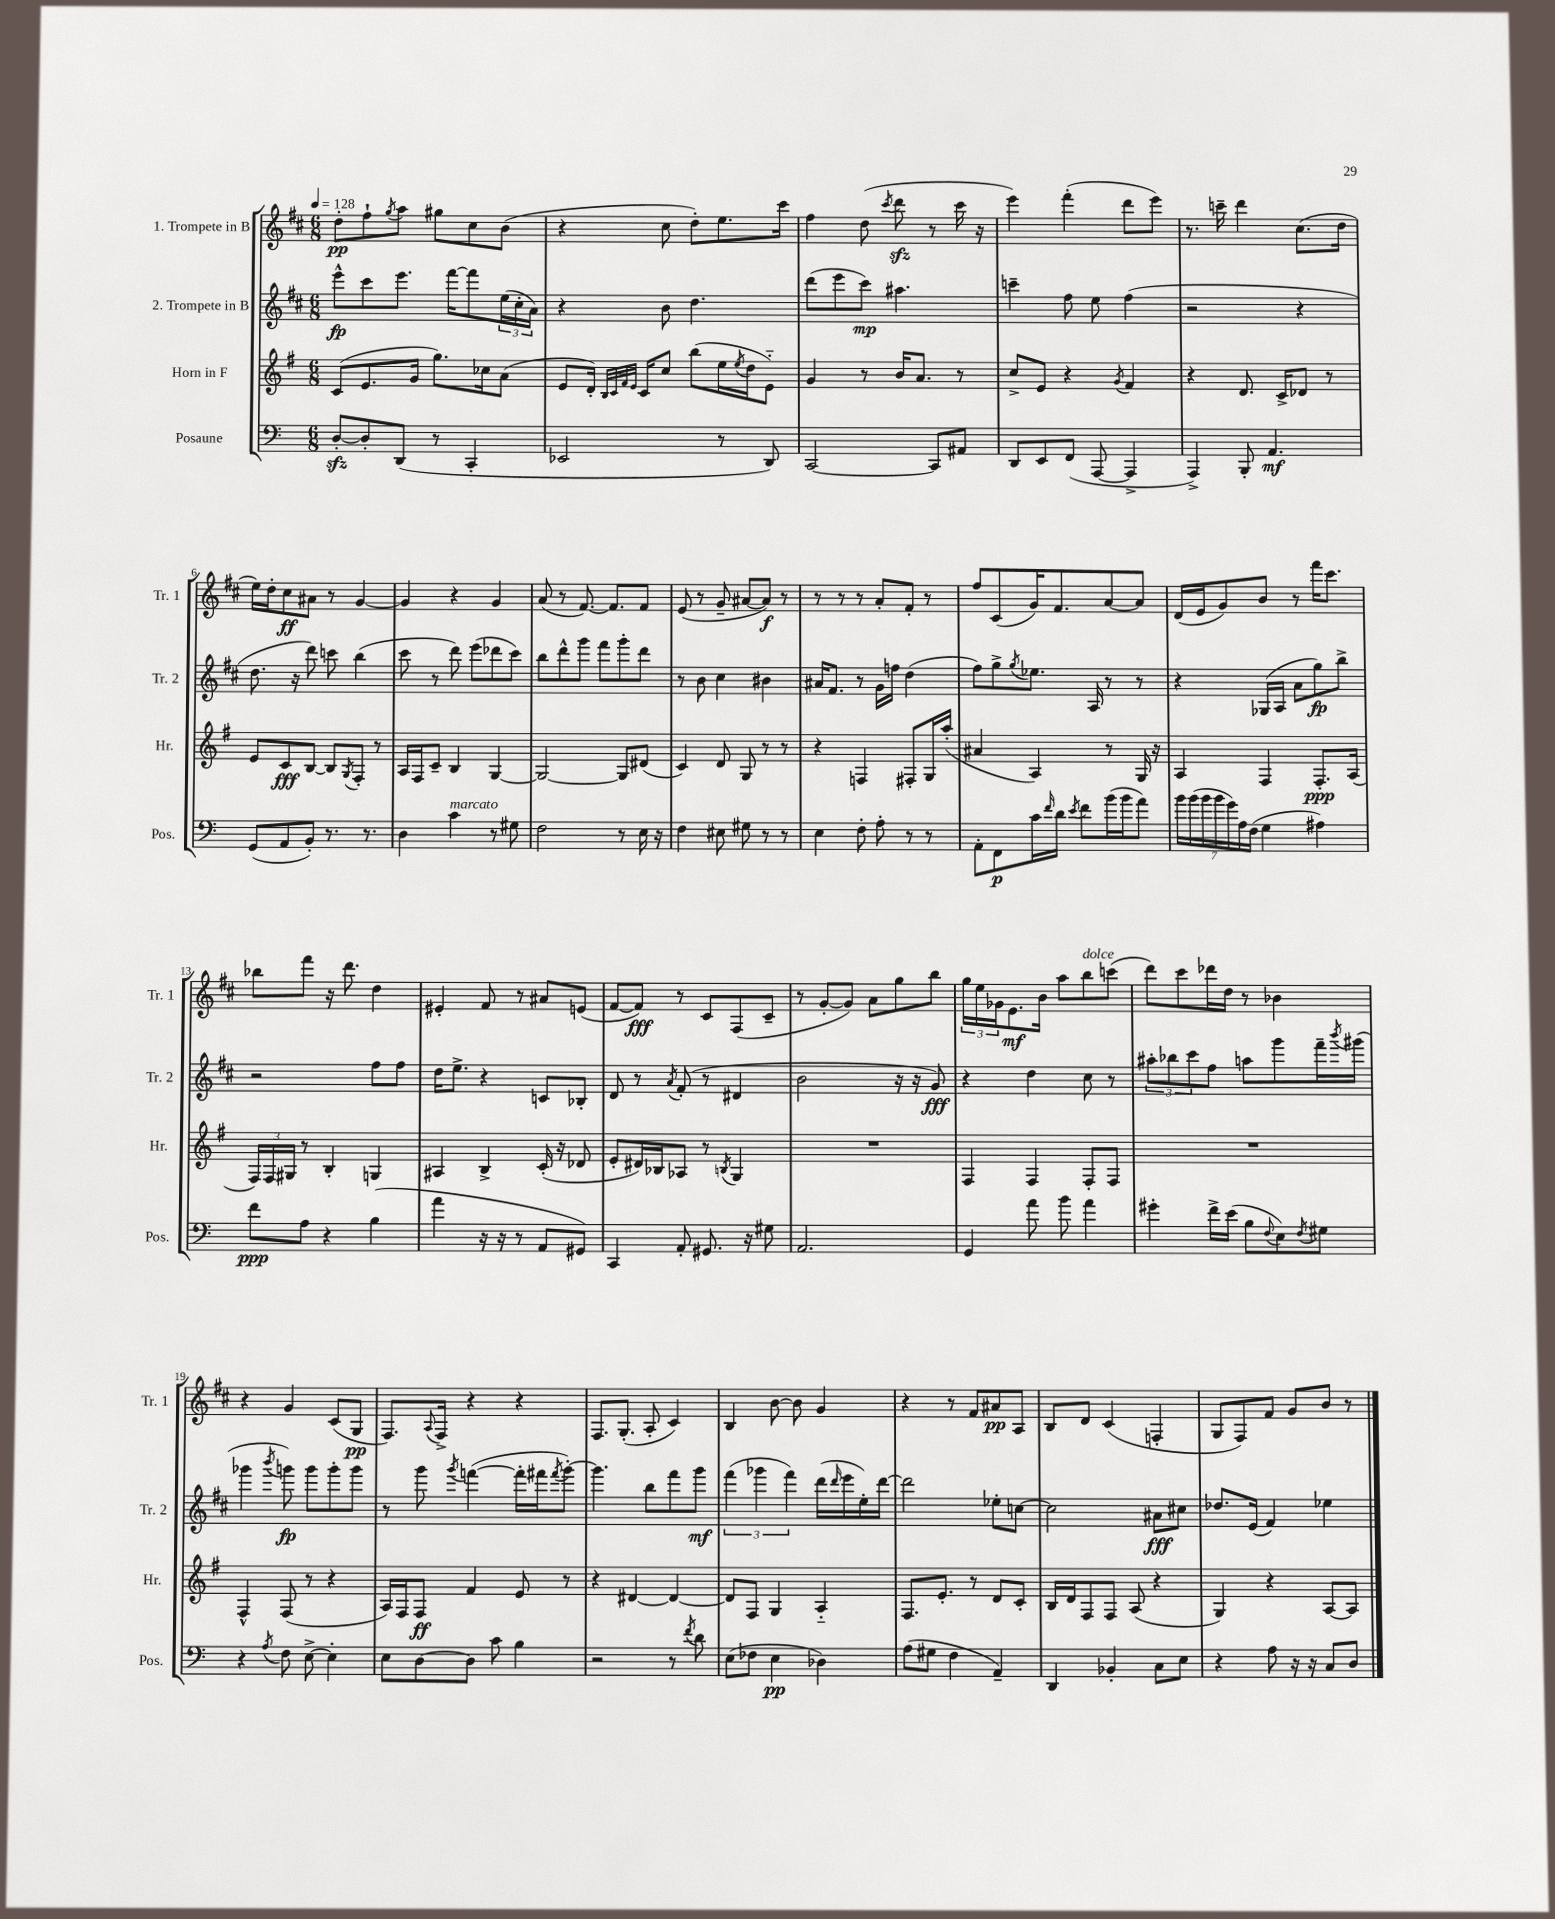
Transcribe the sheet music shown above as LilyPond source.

<<
\new StaffGroup <<
\new Staff = "s0" \with { instrumentName = "1. Trompete in B" shortInstrumentName = "Tr. 1" } {
    \clef treble \key d \major \numericTimeSignature \time 6/8 \tempo 4 = 128
    d''8-.\pp fis''8-! \acciaccatura { g''8 } a''8 gis''8 cis''8 b'8( |
    r4 cis''8 d''8-.) e''8. cis'''16 |
    fis''4 d''8( \acciaccatura { cis'''8 } d'''8\sfz r8 cis'''16 r16 |
    e'''4) fis'''4-.( d'''8 e'''8) |
    r8. c'''16-- d'''4 cis''8.( d''16 |
    e''16) d''16-. cis''8\ff ais'8 r8 g'4~ |
    g'4 r4 g'4 |
    a'8( r8 fis'8.~) fis'8. fis'8 |
    e'8( r8 g'8-- ais'8~ ais'8\f) r8 |
    r8 r8 r8 a'8-. fis'8-. r8 |
    fis''8 cis'8( g'16) fis'8. a'8~ a'8 |
    d'16( e'16 g'8) b'8 r8 fis'''16 cis'''8. |
    bes''8 fis'''8 r16 d'''8. d''4 |
    eis'4-. fis'8 r8 ais'8 e'8( |
    fis'8~ fis'8\fff) r8 cis'8 fis8( cis'8-- |
    r8 g'8~-. g'8) a'8 g''8 b''8 |
    \tuplet 3/2 { g''16 e''16 ges'16 } e'8.\mf b'16 a''8 b''8^\markup { \italic "dolce" } c'''8( |
    d'''8) cis'''8 des'''16 d''16 r8 bes'4 |
    r4 g'4 cis'8( g8\pp |
    fis8.) \appoggiatura { a8 } fis16-> r4 r4 |
    fis8. g8.-.( a8-. cis'4) |
    b4 b'8~ b'8 g'4 |
    r4 r8 fis'8 ais'8\pp a8 |
    b8 d'8 cis'4( f4-. |
    g8 fis8) fis'8 g'8 b'8 r8 \bar "|." |
}
\new Staff = "s1" \with { instrumentName = "2. Trompete in B" shortInstrumentName = "Tr. 2" } {
    \clef treble \key d \major \numericTimeSignature \time 6/8
    e'''8-^\fp cis'''8 e'''8. fis'''16~ fis'''8 \tuplet 3/2 { e''16( cis''16-. a'16) } |
    r4 b'8 d''4. |
    d'''8( e'''8 cis'''8\mp) ais''4. |
    c'''4-- fis''8 e''8 fis''4( |
    r2 r4 |
    d''8. r16 d'''8) c'''8 b''4( |
    cis'''8 r8 d'''8) e'''8( des'''8 cis'''8) |
    b''8 d'''8-^ g'''8 fis'''8 g'''8-. d'''8 |
    r8 b'8 cis''4 bis'4 |
    ais'16 fis'8. r8 g'16 f''16 d''4( |
    fis''8) g''8-> \acciaccatura { g''8 } ees''8. a16 r8 r8 |
    r4 ges16( a16 a'8 g''8\fp) b''8-> |
    r2 fis''8 fis''8 |
    d''16 e''8.-> r4 c'8 bes8-. |
    d'8 r8 \acciaccatura { a'8 } fis'8-.( r8 dis'4 |
    b'2 r16 r16 g'8\fff) |
    r4 d''4 cis''8 r8 |
    \tuplet 3/2 { ais''8-. bes''8 cis'''8 } fis''8 a''8 g'''8 fis'''16-- \acciaccatura { b'''8 } gis'''16( |
    ges'''4 \acciaccatura { b'''8 } g'''8\fp) g'''8 g'''8-. g'''8 |
    r8 g'''8 \acciaccatura { g'''8 } f'''4~( f'''16-. fis'''16 \acciaccatura { fis'''8 } g'''8~-.) |
    g'''4. b''8 fis'''8 g'''8\mf |
    \tuplet 3/2 { fis'''4( ges'''4 fis'''4) } d'''16( \grace { d'''16 } e'''16 e''16-.) d'''16~ |
    d'''2 ees''8-. c''8~ |
    c''2 ais'8\fff cis''8 |
    des''8. e'16( fis'4) ees''4 \bar "|." |
}
\new Staff = "s2" \with { instrumentName = "Horn in F" shortInstrumentName = "Hr." } {
    \clef treble \key g \major \numericTimeSignature \time 6/8
    c'8( e'8. g'16 g''8.) ces''16 a'8( |
    e'8 d'16-.) \grace { b32 c'32 fis'32 e'32 } c'16 c''8 b''8( e''16 \acciaccatura { e''8 } d''16 e'8-_) |
    g'4 r8 b'16 a'8. r8 |
    c''8-> e'8 r4 \acciaccatura { g'8 } fis'4 |
    r4 d'8. c'16-> des'8 r8 |
    e'8 c'8\fff b8~ b8 \acciaccatura { g8 } fis8-. r8 |
    a16 fis16 c'8-- b4 g4~ |
    g2~ g8 dis'8( |
    c'4) d'8 g8 r8 r8 |
    r4 f4 fis8-. g16 a''16-.( |
    ais'4 a4) r8 g16 r16 |
    a4 fis4 fis8.-.\ppp a16( |
    \tuplet 3/2 { fis16) fis16 gis16 } r8 b4-. g4 |
    ais4 b4-> c'16-.( r16 des'8 |
    e'8-. dis'16) bes16 aes8 r8 \acciaccatura { b8 } g4 |
    R2. |
    fis4 fis4 fis8-. fis8 |
    R2. |
    fis4-^ fis8( r8 r4 |
    a16) fis16 fis8\ff fis'4 e'8 r8 |
    r4 dis'4~ dis'4~ |
    dis'8 fis8 g4 a4-_ |
    fis8. e'8.-. r8 d'8 c'8-. |
    b16 d'16 fis8 fis8 a8( r4 |
    g4) r4 a8~ a8 \bar "|." |
}
\new Staff = "s3" \with { instrumentName = "Posaune" shortInstrumentName = "Pos." } {
    \clef bass \key c \major \numericTimeSignature \time 6/8
    d8~-.\sfz d8-. d,8( r8 c,4-. |
    ees,2 r8 d,8) |
    c,2~ c,8 ais,8 |
    d,8 e,8 f,8( a,,8~ a,,4-> |
    a,,4->) b,,8-. a,4.\mf |
    g,8( a,8 b,8-.) r8. r8. |
    d4 c'4^\markup { \italic "marcato" } r8 gis8 |
    f2 r8 e16 r16 |
    f4 eis8 gis8 r8 r8 |
    e4 f8-. a8-. r8 r8 |
    a,8-. f,8\p c'16 \grace { f'16 } d'16 \acciaccatura { e'8 } f'8 b'16( b'16 a'8) |
    \tuplet 7/4 { b'16 b'16( b'16 b'16 g'16) a16 f16( } g4 ais4) |
    f'8\ppp a8 r4 b4( |
    a'4 r16 r16 r8 a,8 gis,8) |
    c,4 a,8-. gis,8. r16 gis8 |
    a,2. |
    g,4 a'8 b'8 a'4 |
    gis'4-. f'16-> e'16( b8 \appoggiatura { f8 } e8) \acciaccatura { f8 } gis8 |
    r4 \acciaccatura { a8 } f8 e8~-> e4-. |
    e8 d8~ d8 c'8 b4 |
    r2 r8 \acciaccatura { f'8 } d'8 |
    e8( fes8 e4\pp des4) |
    a8( gis8 f4 a,4--) |
    d,4 bes,4-. c8 e8 |
    r4 a8 r16 r16 c8 d8 \bar "|." |
}
>>
>>
